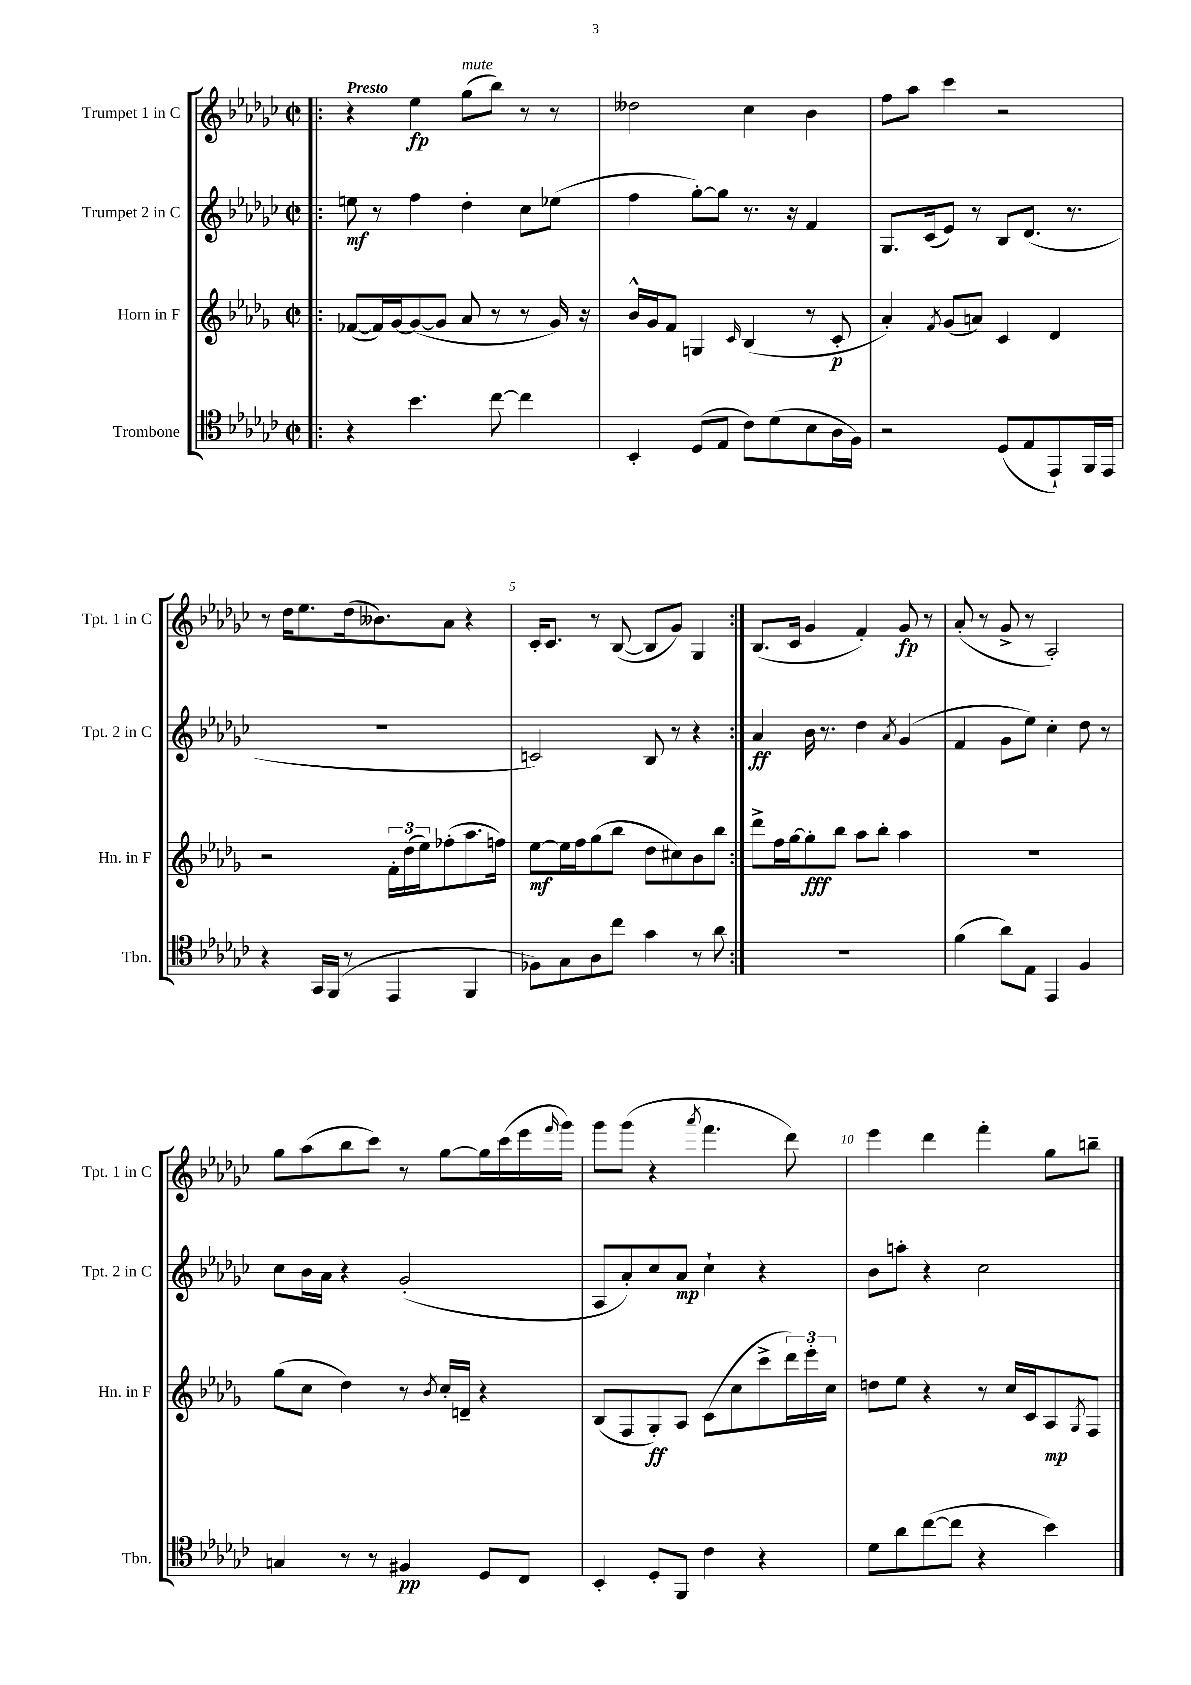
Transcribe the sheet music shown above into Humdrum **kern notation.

**kern	**dynam	**kern	**dynam	**kern	**dynam	**kern	**dynam
*part4	*part4	*part3	*part3	*part2	*part2	*part1	*part1
*staff4	*staff4	*staff3	*staff3	*staff2	*staff2	*staff1	*staff1
*I"Trombone	*	*I"Horn in F	*	*I"Trumpet 2 in C	*	*I"Trumpet 1 in C	*
*I'Tbn.	*	*I'Hn. in F	*	*I'Tpt. 2 in C	*	*I'Tpt. 1 in C	*
*clefC4	*	*clefG2	*	*clefG2	*	*clefG2	*
*k[b-e-a-d-g-c-]	*	*k[b-e-a-d-g-]	*	*k[b-e-a-d-g-c-]	*	*k[b-e-a-d-g-c-]	*
*M2/2	*	*M2/2	*	*M2/2	*	*M2/2	*
*met(c|)	*	*met(c|)	*	*met(c|)	*	*met(c|)	*
=1!|:	=1!|:	=1!|:	=1!|:	=1!|:	=1!|:	=1!|:	=1!|:
!	!	!	!	!	!	!LO:TX:a:B:t=Presto	!
4r	.	([8f-X/L	.	8een\	mf	4r	.
.	.	16f-/L])	.	8r	.	.	.
.	.	[16g-/J	.	.	.	.	.
4.b-\	.	(8g-/_	.	4ff\	.	4ee-\	fp
.	.	8g-/J]	.	.	.	.	.
!	!	!	!	!	!	!LO:TX:a:i:t=mute	!
.	.	8a-/	.	4dd-'\	.	(8gg-\L	.
[8cc-\	.	8r	.	.	.	8bb-\J)	.
4cc-\]	.	8r	.	8cc-\L	.	8r	.
.	.	16g-/)	.	(8ee-X\J	.	8r	.
.	.	16r	.	.	.	.	.
=2	=2	=2	=2	=2	=2	=2	=2
4BB-'/	.	16b-^^/LL	.	4ff\	.	2dd--X\	.
.	.	16g-/J	.	.	.	.	.
.	.	8f/J	.	.	.	.	.
(8D-/L	.	4Gn/	.	[8gg-'\L)	.	.	.
8E-/J	.	.	.	8gg-\J]	.	.	.
.	.	16qqc/	.	.	.	.	.
8c-\L)	.	(4B-/	.	8.r	.	4cc-\	.
(8d-\	.	.	.	.	.	.	.
.	.	.	.	16r	.	.	.
8B-\	.	8r	.	4f/	.	4b-\	.
16A-\L	.	8c'/	p	.	.	.	.
16F\JJ)	.	.	.	.	.	.	.
=3	=3	=3	=3	=3	=3	=3	=3
2r	.	4a-'/)	.	8.G-/L	.	8ff\L	.
.	.	.	.	.	.	8aa-\J	.
.	.	.	.	(16c-/k	.	.	.
.	.	8qf/	.	.	.	.	.
.	.	(8g-/L	.	8e-/J)	.	4ccc-\	.
.	.	8an/J)	.	8r	.	.	.
(8D-/L	.	4c/	.	8B-/L	.	2r	.
8E-/	.	.	.	(8.d-/J	.	.	.
8EE-`/)	.	4d-/	.	.	.	.	.
.	.	.	.	8.r	.	.	.
16FF/L	.	.	.	.	.	.	.
16EE-/JJ	.	.	.	.	.	.	.
!!LO:LB:g=z
=4	=4	=4	=4	=4	=4	=4	=4
4r	.	2r	.	1r	.	8r	.
.	.	.	.	.	.	16dd-\KL	.
.	.	.	.	.	.	8.ee-\	.
16GG-/LL	.	.	.	.	.	.	.
(16FF/JJ	.	.	.	.	.	.	.
8r	.	.	.	.	.	(16dd-\k	.
.	.	.	.	.	.	8.b--X\)	.
4EE-/	.	24f'\LL	.	.	.	.	.
.	.	(24dd-\	.	.	.	.	.
.	.	24ee-\J)	.	.	.	.	.
.	.	(8ff-X'\	.	.	.	8a-\J	.
4FF/	.	8.aa-\	.	.	.	4r	.
.	.	16ffn\Jk)	.	.	.	.	.
=5	=5	=5	=5	=5	=5	=5	=5
8F-X\L)	.	[8ee-\L	mf	2cn/)	.	16c-'/KL	.
.	.	.	.	.	.	8.c-/J	.
8G-\	.	16ee-\L]	.	.	.	.	.
.	.	16ff\J	.	.	.	.	.
8A-\	.	(8gg-\	.	.	.	8r	.
8cc-\J	.	8bb-\J	.	.	.	([8B-/	.
4g-\	.	8dd-\L	.	8B-/	.	8B-/L]	.
.	.	8cc#X\)	.	8r	.	8g-/J)	.
8r	.	8b-\	.	4r	.	4G-/	.
8a-\	.	8bb-\J	.	.	.	.	.
=6:|!	=6:|!	=6:|!	=6:|!	=6:|!	=6:|!	=6:|!	=6:|!
1r	.	8ddd-^\L	.	4a-/	ff	(8.B-/L	.
.	.	16ff\L	.	.	.	.	.
.	.	[16gg-\J	.	.	.	16c-/Jk	.
.	.	8gg-'\]	fff	16b-\	.	4g-/	.
.	.	.	.	8.r	.	.	.
.	.	8bb-\J	.	.	.	.	.
.	.	8aa-\L	.	4dd-\	.	4f'/)	.
.	.	8bb-'\J	.	.	.	.	.
.	.	.	.	8qa-/	.	.	.
.	.	4aa-\	.	(4g-/	.	8g-/	fp
.	.	.	.	.	.	8r	.
=7	=7	=7	=7	=7	=7	=7	=7
(4f\	.	1r	.	4f/	.	(8a-'/	.
.	.	.	.	.	.	8r	.
8a-\L)	.	.	.	8g-\L	.	8g-^/	.
8E-\J	.	.	.	8ee-\J)	.	8r	.
4EE-/	.	.	.	4cc-'\	.	2A-'/)	.
4F/	.	.	.	8dd-\	.	.	.
.	.	.	.	8r	.	.	.
!!LO:LB:g=z
=8	=8	=8	=8	=8	=8	=8	=8
4Gn/	.	(8gg-\L	.	8cc-\L	.	8gg-\L	.
.	.	8cc\J	.	16b-\L	.	(8aa-\	.
.	.	.	.	16a-\JJ	.	.	.
8r	.	4dd-\)	.	4r	.	8bb-\	.
8r	.	.	.	.	.	8ccc-\J)	.
4F#X/	pp	8r	.	(2g-'/	.	8r	.
.	.	8qb-/	.	.	.	.	.
.	.	16cc'/LL	.	.	.	[8gg-\L	.
.	.	16dn~/JJ	.	.	.	.	.
8D-/L	.	4r	.	.	.	16gg-\L]	.
.	.	.	.	.	.	(16ccc-\	.
8C-/J	.	.	.	.	.	16eee-\	.
.	.	.	.	.	.	16qqfff/	.
.	.	.	.	.	.	16ggg-\JJ)	.
=9	=9	=9	=9	=9	=9	=9	=9
4BB-'/	.	(8B-/L	.	8A-/L	.	8ggg-\L	.
.	.	8F/	.	8a-'/)	.	(8ggg-\J	.
8D-'/L	.	8G-'/)	ff	8cc-/	.	4r	.
8FF/J	.	8A-/J	.	8a-/J	mp	.	.
.	.	.	.	.	.	8qaaa-/	.
4c-\	.	(8c\L	.	4cc-`\	.	4.fff\	.
.	.	8cc\	.	.	.	.	.
4r	.	8ccc^\	.	4r	.	.	.
.	.	24ddd-\L)	.	.	.	8ddd-\)	.
.	.	24eee-'\	.	.	.	.	.
.	.	24cc\JJ	.	.	.	.	.
=10	=10	=10	=10	=10	=10	=10	=10
8d-\L	.	8ddn\L	.	8b-\L	.	4eee-\	.
8a-\	.	8ee-\J	.	8aan'\J	.	.	.
([8cc-\	.	4r	.	4r	.	4ddd-\	.
8cc-\J]	.	.	.	.	.	.	.
4r	.	8r	.	2cc-\	.	4fff'\	.
.	.	16cc/LL	.	.	.	.	.
.	.	16c/J	.	.	.	.	.
4b-\)	.	8A-/	mp	.	.	8gg-\L	.
.	.	8qG-/	.	.	.	.	.
.	.	8F/J	.	.	.	8bbn~\J	.
==	==	==	==	==	==	==	==
*-	*-	*-	*-	*-	*-	*-	*-
